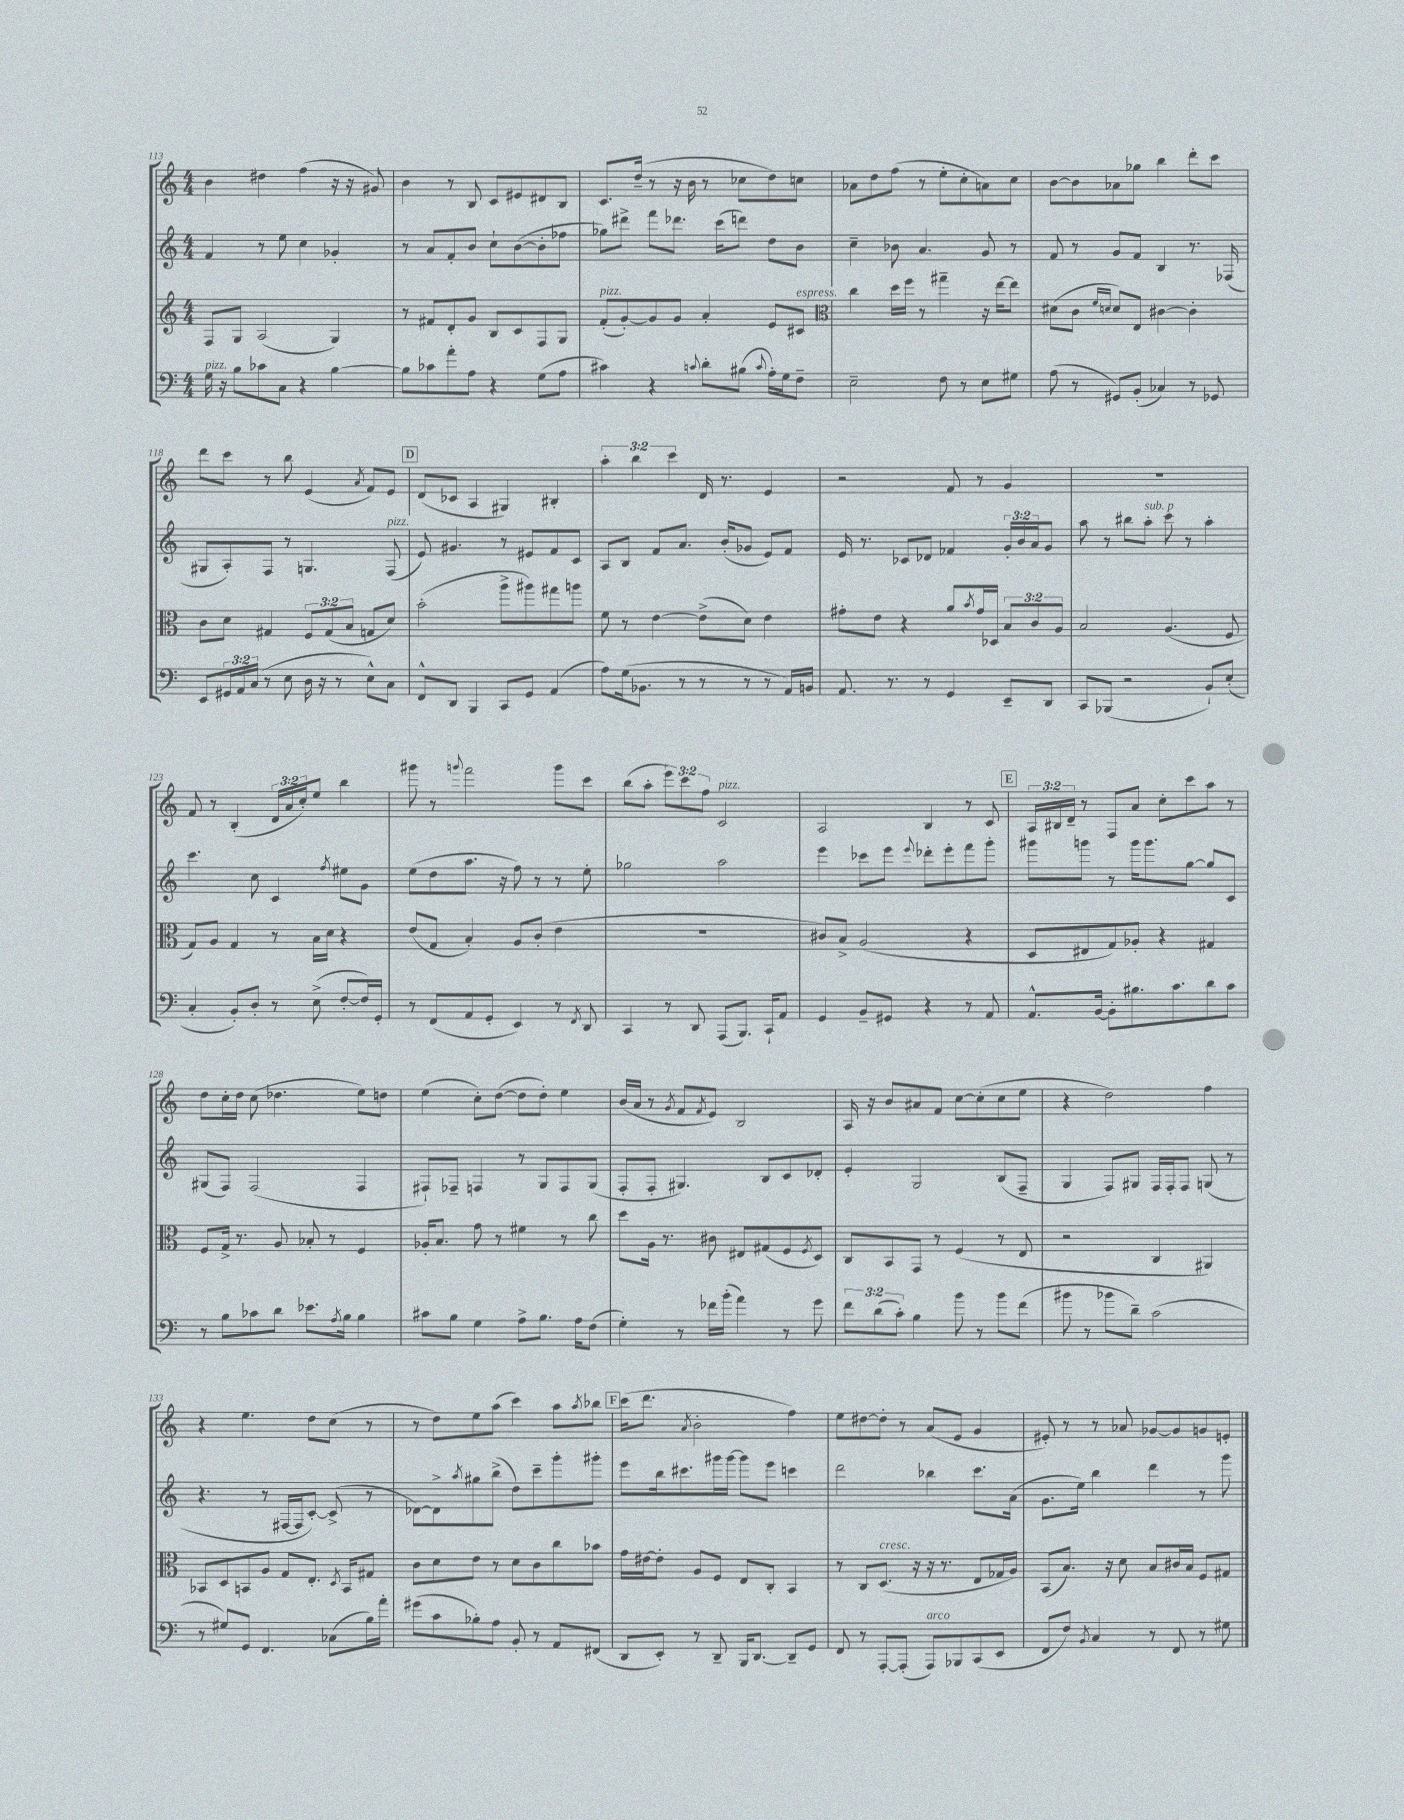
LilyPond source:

<<
\new StaffGroup <<
\new Staff = "s0" {
    \clef treble \key c \major \numericTimeSignature \time 4/4 \override Staff.TupletNumber.text = #tuplet-number::calc-fraction-text
    b'4 dis''4 f''4( r16 r16 gis'8) |
    b'4 r8 b8 c'8 eis'8 dis'8 b8 |
    c'8. d''16--( r8 r16 b'16 r8 ces''8 d''8) c''8 |
    aes'8 d''8 f''8( r8 e''8-. c''8-. a'8) c''8 |
    b'8~ b'8 aes'8 ges''8 b''4 d'''8-. c'''8 |
    d'''8 c'''8 r8 b''8 e'4( \acciaccatura { a'8 } f'8) e'8 |
    \mark \markup { \box "D" } d'8( ces'8 a4 gis4) bis4-. |
    \tuplet 3/2 { a''4-. b''4 c'''4 } d'16 r8. e'4 |
    r2 f'8 r8 g'4 |
    R1 |
    f'8 r8 b4-.( \tuplet 3/2 { d'16 a'16 c''16-.) } e''8 b''4 |
    gis'''8 r8 \appoggiatura { g'''8 } f'''2 g'''8 c'''8 |
    b''8( a''8-. \tuplet 3/2 { e'''8) c'''8 f''8 } c'2^\markup { \italic "pizz." } |
    a2 b4 r8 c'8 |
    \mark \markup { \box "E" } \tuplet 3/2 { a16 bis16 d'16-- } r8 f8 a'8 c''8-. c'''8 a''8 r8 |
    d''8 c''16-. d''16 c''8( des''4. e''8) d''8 |
    e''4( c''8-.) d''8~( d''8 d''8-.) e''4 |
    b'16( a'16 r8 \acciaccatura { g'8 } f'8 \acciaccatura { f'8 } e'8) b2 |
    a16 r16 b'8 ais'8 f'8 c''8~ c''8-.( c''8 e''8 |
    r4 d''2) f''4 |
    r4 e''4. d''8 c''8( r8 |
    r8 d''8) e''8 a''8( c'''4) a''8 \acciaccatura { a''8 } bes''8 |
    \mark \markup { \box "F" } c'''16( d'''8. \acciaccatura { a'8 } b'2-. f''4) |
    e''8 dis''8~ dis''8-. r8 a'8( e'8 g'4 |
    eis'8-.) r8 r8 aes'8 ges'8~ ges'8 g'8 e'8-. \bar "|." |
}
\new Staff = "s1" {
    \clef treble \key c \major \numericTimeSignature \time 4/4 \override Staff.TupletNumber.text = #tuplet-number::calc-fraction-text
    f'4 r8 e''8 c''4 ges'4-. |
    r8 a'8 f'8-. b'8 c''8-! b'8~( b'8-. fes''8 |
    ges''8) dis'''8-> f'''8 des'''8. c'''16( d'''8) d''8 b'8 |
    c''4-- bes'8 a'4. g'8 r8 |
    f'8 r8 g'8 f'8 b4 r8. fes16( |
    gis8 a8-.) f8 r8 g4. f8^\markup { \italic "pizz." }( |
    \mark \markup { \box "D" } e'8) gis'4. r8 eis'8 f'8 c'8 |
    a8 b8 f'8 a'8. b'16-.( ges'8 e'8) f'8 |
    e'16 r8. ces'8 des'8 fes'4 \tuplet 3/2 { g'16-. b'16 a'16 } g'8 |
    a''8 r8 bis''8 a''8-.^\markup { \italic "sub. p" } c'''8 r8 a''4-. |
    c'''4. c''8 c'4 \acciaccatura { f''8 } eis''8 g'8 |
    e''8( d''8 a''8. r16 f''8) r8 r8 e''8-. |
    ges''2 a''2 |
    e'''4 ces'''8 e'''8 \appoggiatura { e'''8 } des'''8-. e'''8-. f'''8 g'''8-. |
    \mark \markup { \box "E" } gis'''8 g'''8 r8 g'''16 g'''8. g''8~ g''8 c'8 |
    gis8( f8) f2( f4 |
    fis8-!) fes8-- f4 r8 g8 f8 g8( |
    f8-. f8-. gis4.) b8 c'8 des'8-. |
    e'4-. g2 b8( f8-- |
    g4 f8) gis8 f16 f16-. f8 g8( r8 |
    r4. r8 fis16~ fis16 c'8~-.) c'8->( r8 |
    des'8~) des'8-> \acciaccatura { a''8 } gis''8 b''8->( d''8) c'''8-- g'''8-. gis'''8-. |
    \mark \markup { \box "F" } e'''8 b''16 cis'''8. gis'''16 gis'''16~ gis'''8 e'''8 c'''4 |
    d'''2 bes''4 c'''8. a'16( |
    g'8. e''16) b''4 d'''4 r8 g'''8 \bar "|." |
}
\new Staff = "s2" {
    \clef treble \key c \major \numericTimeSignature \time 4/4 \override Staff.TupletNumber.text = #tuplet-number::calc-fraction-text
    f8 g8 a2( g4) |
    r8 fis'8 d'8-. g'8 b8 c'8 f8 g8 |
    f'8-.^\markup { \italic "pizz." }( g'8~-.) g'8 g'8 a'4-. e'8 cis'8^\markup { \italic "espress." } |
    \clef alto c''4 d''16 f''16 r8 gis''4-- r16 e''16~ e''8 |
    dis'8( c'8 \grace { f'16 d'16 } d'8) e8 cis'4~ cis'4-. |
    c'8 d'8 gis4 \tuplet 3/2 { f8 gis8( b8 } g8 d'8) |
    \mark \markup { \box "D" } b'2-.( a''8-> ais''8) gis''8 a''8 |
    f'8 r8 e'4~ e'8->( d'8) e'4 |
    gis'8-. e'8 r4 a'8 \acciaccatura { b'8 } gis'16 des16 \tuplet 3/2 { b8 c'8 a8 } |
    b2 a4.( f8 |
    g8) a8 g4 r8 b16 d'16 r4 |
    e'8( g8 b4-.) a8 c'8-.( e'4 |
    R1 |
    cis'8) b8-> a2( r4 |
    \mark \markup { \box "E" } d8 eis8 g8) aes8-. r4 gis4 |
    f8 g16-> r8. a8 bes8-. r8 f4 |
    aes16-. b8. g'8 r8 fis'4 r8 c''8 |
    d''8 a16 r8. cis'8 eis8 gis8( f8 \acciaccatura { f8 } d8) |
    c8 b,8 g,8 r8 f4( r8 e8 |
    r2 c4 ais,4) |
    bes,8 d8 b,8 a8 g8 e8.-. \acciaccatura { d8 } b,16 gis8 |
    c'8 d'8 e'8 r8 d'8 c'8 c''8 bes'8 |
    \mark \markup { \box "F" } g'16 eis'16~ eis'8-. a8 f8 e8 c8-. b,4 |
    r8 c8 d8.^\markup { \italic "cresc." }( r16 r16 r8. e8 ges16 a16) |
    b,8( b8.) r16 d'8 b8 cis'16 b16 f8 gis8 \bar "|." |
}
\new Staff = "s3" {
    \clef bass \key c \major \numericTimeSignature \time 4/4 \override Staff.TupletNumber.text = #tuplet-number::calc-fraction-text
    g16^\markup { \italic "pizz." } r16 b8 ces'8 c8 r4 b4~ |
    b8 ces'8 a'8-. a8 r4 g8( a8 |
    cis'4) r4 \appoggiatura { c'8 } d'8-. bis8( \appoggiatura { c'8 } a16-.) g16 f8-- |
    e2-- f8 r8 e8 gis8 |
    a8( r8 gis,8) b,8-.( ces4) r8 ges,8 |
    e,8 \tuplet 3/2 { gis,16 a,16 c16( } r8 e8 d16 r16 r8 e8-^) c8 |
    \mark \markup { \box "D" } f,8-^ d,8 b,,4 c,8 g,8 a,4( |
    a8) g16( bes,8. r8 r8 r8 r8 a,16) b,16 |
    a,8. r8. r8 g,4 e,8-- d,8 |
    c,8 bes,,8( r2 b,8-!) e8-.( |
    c4-. b,8-.) d8-. r8 e8->( f8~-. f16) g,16-. |
    r8 f,8( a,8 g,8-. e,4) r8 \acciaccatura { f,8 } d,8 |
    c,4 r8 d,8 a,,8( b,,8.) c,16-! a,8 |
    g,4 b,8-- gis,8 r4 r8 a,8 |
    \mark \markup { \box "E" } a,8.-^ b,16~ b,8-. bis8. c'8. d'8 c'8 |
    r8 b8 ces'8 d'8 ees'8. \acciaccatura { a8 } b16 b4 |
    cis'8 b8 g4 a8-> b8. a16 f8( |
    g4-.) r8 fes'16 b'16-.( a'4) r8 g'8 |
    \tuplet 3/2 { f'8 d'8( c'8-.) } b4 b'8 r8 b'8 f'8( |
    bis'8 r8 bes'8 d'8--) c'2( |
    r8 gis8) g,8 f,4. ces8( b16) a'16-. |
    gis'8( c'8 bes8-.) a8 b,8-. r8 a,8 fis,8( |
    \mark \markup { \box "F" } d,8 e,8-.) r8 d,8-- b,,16 d,8.~ d,8-- g,8 |
    f,8 r8 a,,8~-. a,,8-.( a,,8^\markup { \italic "arco" }) bes,,8 c,8( e,8 |
    f,8 f8) \acciaccatura { b,8 } c4 r8 f,8 r8 gis8 \bar "|." |
}
>>
>>
\layout { \context { \Score currentBarNumber = #113 } }
